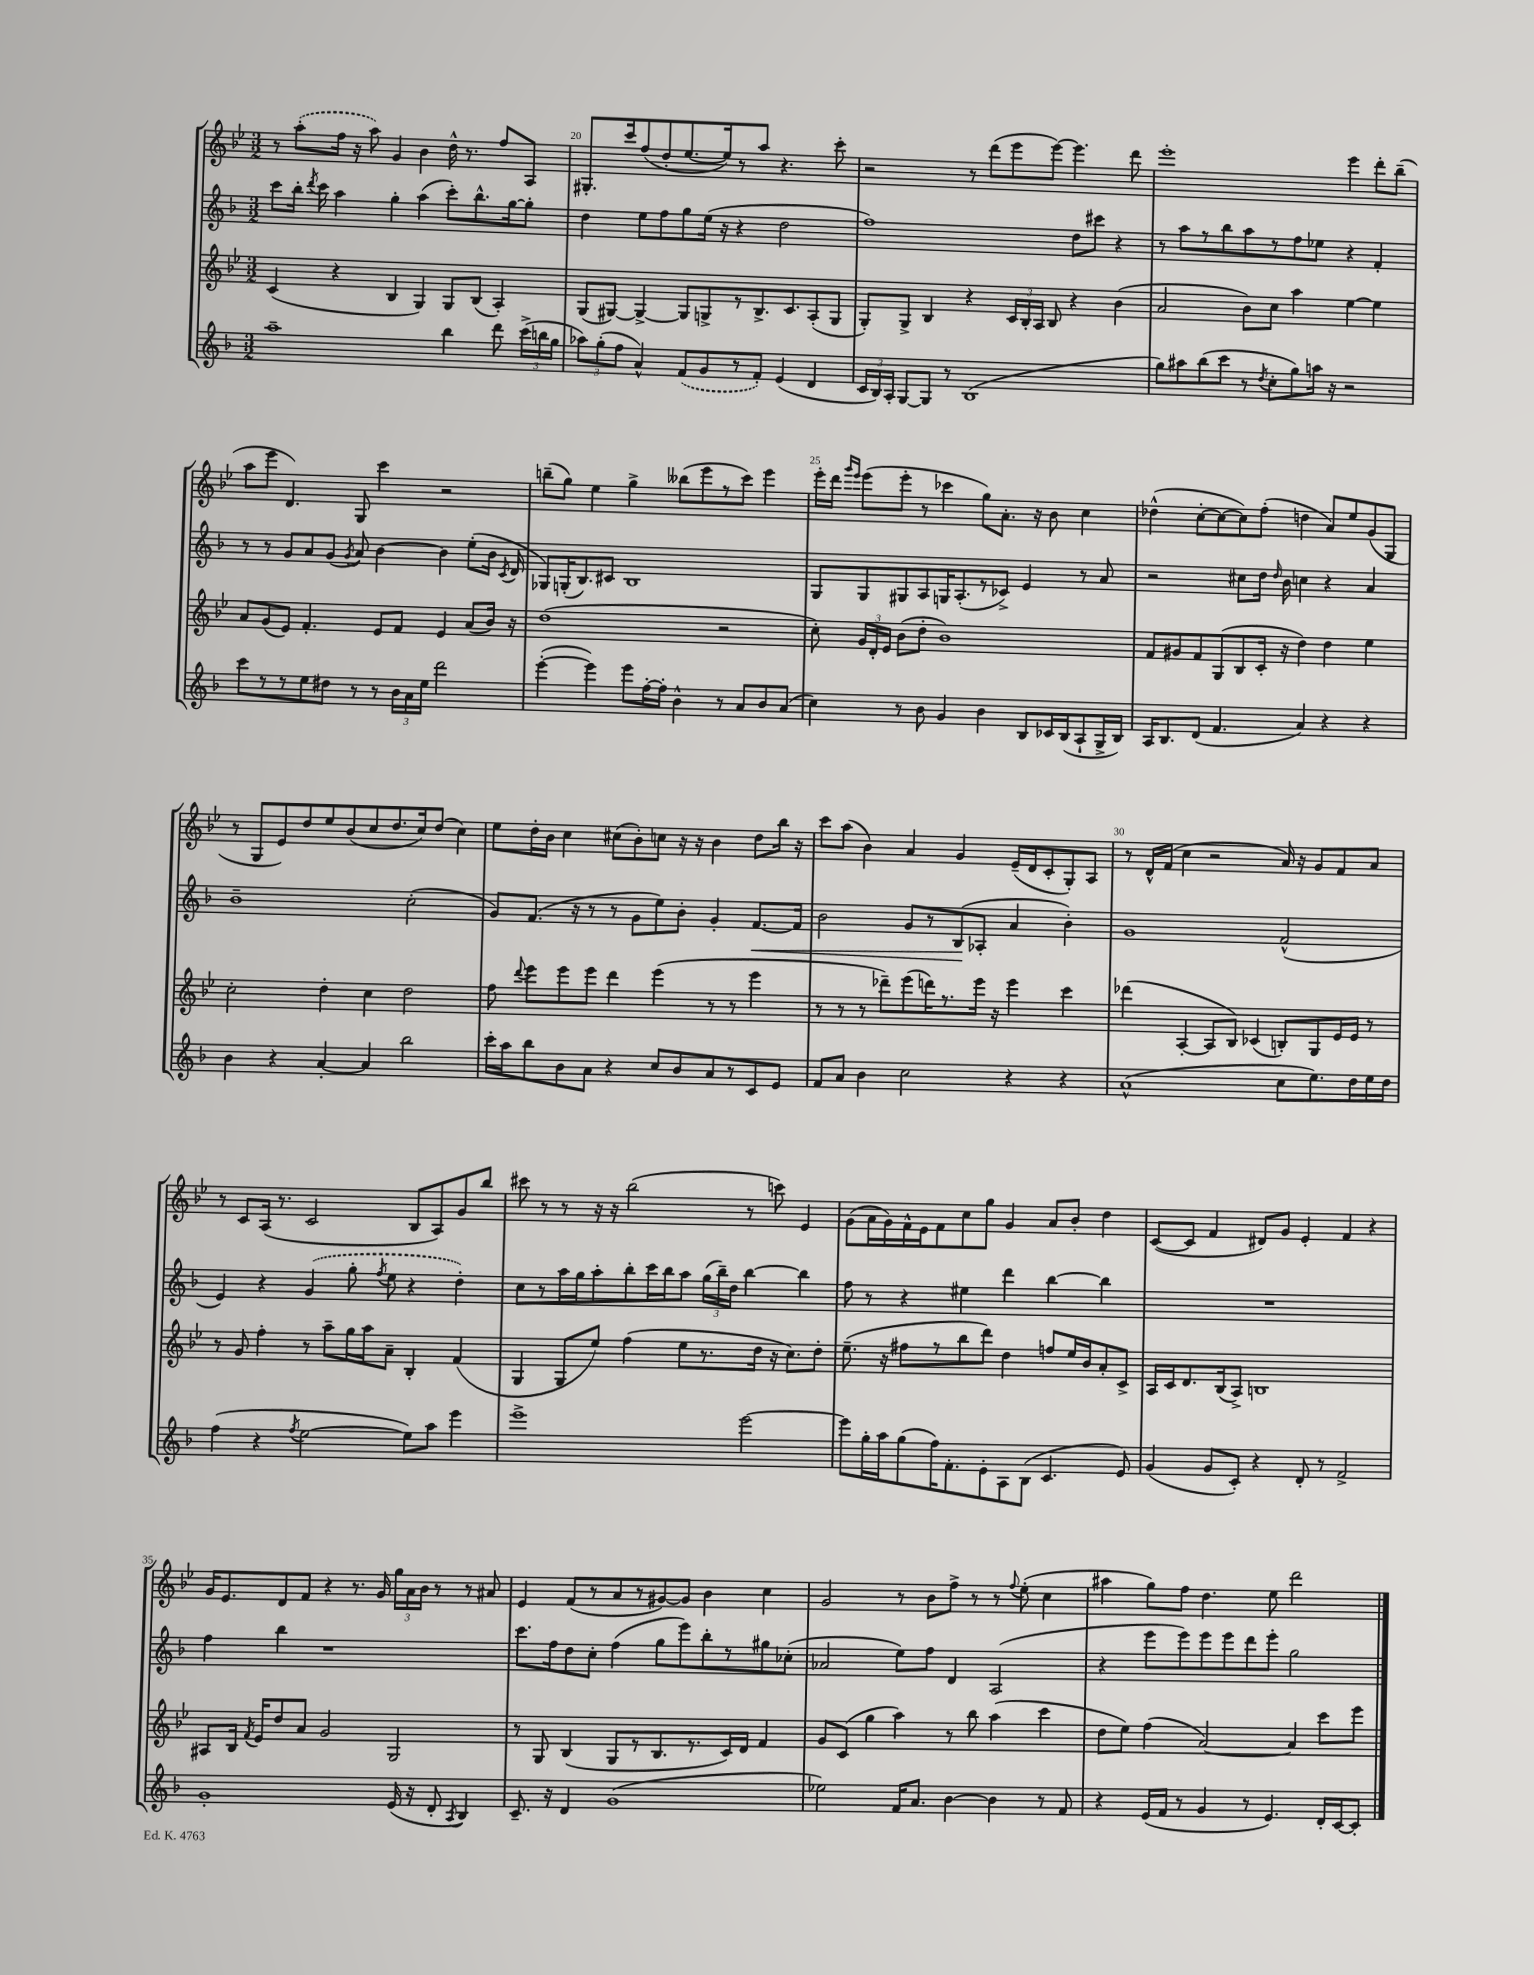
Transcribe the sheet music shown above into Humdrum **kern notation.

**kern	**kern	**kern	**dynam	**kern
*part4	*part3	*part2	*part2	*part1
*staff4	*staff3	*staff2	*staff2	*staff1
*clefG2	*clefG2	*clefG2	*	*clefG2
*k[b-]	*k[b-e-]	*k[b-]	*	*k[b-e-]
*M3/2	*M3/2	*M3/2	*	*M3/2
=19	=19	=19	=19	=19
1aa~	(4c/	8ccc\L	.	8r
.	.	16bb-'\Jk	.	(8aa'\L
.	.	8qddd/	.	.
.	.	16ccc\	.	.
.	4r	4aa\	.	16ff\Jk
.	.	.	.	16r
.	.	.	.	8aa\)
.	4B-/	4gg'\	.	4g/
.	4G/)	(4aa\	.	4b-\
4bb-\	8G/L	8ccc'\L)	.	16dd^^\
.	.	.	.	8.r
.	(8B-/J	8.bb-^^\	.	.
8ddd\	4A'/)	.	.	8ff/L
.	.	[16gg\k	.	.
(24ccc^\LL	.	8gg'\J]	.	8A/J
24bbn\	.	.	.	.
24gg\JJ	.	.	.	.
=20	=20	=20	=20	=20
12aa-X\L)	(8G/L	4dd\	.	8.G#X'/L
(12gg'\	.	.	.	.
.	[8G#X/J)	.	.	.
12ff\J	.	.	.	.
.	.	.	.	16ccc/k
4a^^/)	4G#^/_	8ee\L	.	(8ff/
.	.	8ff\	.	8dd'/
(8f/L	8G#/L]	8gg\	.	[8.ee-/
8g/	8Gn^/	(16ee\Jk	.	.
.	.	16r	.	16ee-/k])
8r	8r	4r	.	8r
8f'/J)	8.B-^/	.	.	8aa/J
(4e/	.	2dd\	.	4.r
.	8.c/	.	.	.
4d/	(8A'/	.	.	.
.	8G/J	.	.	8ccc'\
=21	=21	=21	=21	=21
24c/LL	8G'/L)	1ff)	.	2r
24B-/)	.	.	.	.
24A'/JJ	.	.	.	.
[8G/L	8G^/J	.	.	.
8G/J]	4B-/	.	.	.
8r	.	.	.	.
(1B-	4r	.	.	8r
.	.	.	.	(8ddd\L
.	24c/LL	.	.	8eee-\
.	24B-'/	.	.	.
.	24A/JJ	.	.	.
.	8B-/	.	.	[8eee-\J)
.	4r	8dd\L	.	4.eee-\]
.	.	8ccc#X\J	.	.
.	(4b-\	4r	.	.
.	.	.	.	8ddd\
=22	=22	=22	=22	=22
8gg\L)	2a/	8r	.	1eee-'
8aa#X\	.	8aa\L	.	.
(8bb-\	.	8r	.	.
8ccc\J	.	8bb-\	.	.
8r	8b-\L)	8aa\	.	.
8qdd/	.	.	.	.
8cc'\L	8cc\J	8r	.	.
8gg\)	4aa\	8ff\	.	.
16aan\Jk	.	8ee-X\J	.	.
16r	.	.	.	.
2r	[4ee-\	4r	.	4eee-\
.	4ee-\]	4f'/	.	8ddd'\L
.	.	.	.	(8bb-~\J
!!LO:LB:g=z
=23	=23	=23	=23	=23
8ccc\L	8a/L	8r	.	8aa\L
8r	(8g/	8r	.	8eee-\J
8r	8e-/J)	8g/L	.	4.d/)
8ee\	4.f'/	8a/	.	.
8dd#X\J	.	(8g/J	.	.
.	.	8qg/	.	.
8r	.	8a/)	.	8G/
8r	8e-/L	[4b-\	.	4ccc\
24b-\LL	8f/J	.	.	.
24a\	.	.	.	.
24ee\JJ	.	.	.	.
2ddd\	4e-/	4b-\]	.	2r
.	(8a/L	(8ee'\L	.	.
.	16b-/Jk)	16b-\Jk	.	.
.	.	8qc/	.	.
.	16r	16d/	.	.
=24	=24	=24	=24	=24
([4eee'\	(1dd	8G-X/L)	.	(8bbn~\L
.	.	(16Gn'/K	.	8gg\J)
.	.	8.B-/)	.	.
4eee\])	.	.	.	4ee-\
.	.	8c#X/J	.	.
8eee\L	.	1B-	.	4gg^\
[16ff'\L	.	.	.	.
16ff'\JJ]	.	.	.	.
4b-^^\	.	.	.	(8bb--X\L
.	.	.	.	8eee-\
8r	2r	.	.	8r
8a/L	.	.	.	8ccc\J)
8b-/	.	.	.	4eee-\
(8a/J	.	.	.	.
=25	=25	=25	=25	=25
4cc\)	8cc'\)	8G/L	.	16eee-'\LL
.	.	.	.	16ddd\JJ
.	.	.	.	16qqggg/LL
.	.	.	.	16qqeee-/JJ
.	24g/LL	8G/	.	(8eee-\L
.	24d'/	.	.	.
.	24e-/JJ	.	.	.
8r	(8b-\L	8G#X/	.	8eee-'\J
8b-\	8dd'\J	8A/	.	8r
4g/	1b-)	16Gn/K	.	4ccc-X\
.	.	(8.A'/	.	.
4b-\	.	8r	.	8gg\L)
.	.	8c-X^/J)	.	8.a'\J
8B-/L	.	4e/	.	.
.	.	.	.	16r
16c-X/L	.	.	.	8b-\
(16B-/J	.	.	.	.
8A`/	.	8r	.	4cc\
16G^/L	.	8a/	.	.
16B-/JJ)	.	.	.	.
=26	=26	=26	=26	=26
16A/KL	8f/L	2r	.	(4dd-X^^\
8.B-/	.	.	.	.
.	8g#X/	.	.	.
(8d/J	8f/	.	.	[8cc'\L
4.f/	(8G/	.	.	8cc\_
.	8B-/	8cc#X\L	.	8cc\])
.	16c'/Jk	16dd\Jk	.	(8ff'\J
.	.	16qqdd/	.	.
.	16r	16b-\	.	.
4a/)	4dd\)	4ccn\	.	4ddn\
4r	4dd\	4r	.	8a/L)
.	.	.	.	8ee-/
4r	4ee-\	4a/	.	(8g/
.	.	.	.	8G/J
!!LO:LB:g=z
=27	=27	=27	=27	=27
4b-\	2cc'\	1b-~	.	8r
.	.	.	.	8G/L
4r	.	.	.	8e-/)
.	.	.	.	8dd/
[4a'/	4dd'\	.	.	8ee-/
.	.	.	.	(8b-/
4a/]	4cc\	.	.	8cc/
.	.	.	.	8.dd/
2bb-\	2dd\	(2cc'\	.	.
.	.	.	.	16cc/k)
.	.	.	.	(8dd/J
.	.	.	.	4cc\)
=28	=28	=28	=28	=28
16ccc'\LL	8ff\	8g/L)	.	8ee-\L
16aa\J	.	.	.	.
.	8qqddd/	.	.	.
8bb-\	8eee-\L	(8.f/J	.	16dd'\L
.	.	.	.	16b-\JJ
8b-\	8eee-\	.	.	4cc\
.	.	16r	.	.
8a\J	8eee-\J	8r	.	.
4r	4ddd\	8r	.	(8cc#X\L
.	.	8g\L	.	8b-'\)
8cc/L	(4eee-\	8ee\)	.	8ccn\J
8b-/	.	8b-'\J	.	16r
.	.	.	.	16r
8a/	8r	4g'/	.	4b-\
8r	8r	.	.	.
!	!	!	!LO:HP:b	!
8c/	4eee-\	[8.f/L	<	8dd\L
8e/J	.	.	.	16bb-\Jk
.	.	16f/Jk]	.	16r
=29	=29	=29	=29	=29
8f/L	8r	2b-\	.	8ccc\L
8a/J	8r	.	.	(8aa\J
4b-\	8r	.	.	4b-\)
.	8ddd-X~\L)	.	.	.
2cc\	(8eee-\	8g/L	.	4a/
.	16dddn\K)	8r	.	.
.	8.r	.	.	.
.	.	(8B-/	.	4g/
.	16eee-\Jk	8A-X'/J	[	.
.	16r	.	.	.
4r	4eee-\	4a/	.	(16e-~/LL
.	.	.	.	16d/J
.	.	.	.	8c'/
4r	4ccc\	4b-'\)	.	8G'/)
.	.	.	.	8A/J
=30	=30	=30	=30	=30
(1a^^	(4ddd-X\	1g	.	8r
.	.	.	.	16d^^/LL
.	.	.	.	(16f/JJ
.	[4A'/	.	.	4cc\
.	8A/L]	.	.	2r
.	8B-/J)	.	.	.
.	(4c-X/	.	.	.
8cc\L	8Bn'/L)	(2f^^/	.	16a/)
.	.	.	.	16r
8.ee\)	8G/	.	.	8g/L
.	16e-/L	.	.	8f/
16dd\L	16e-/JJ	.	.	.
16ee\	8r	.	.	8a/J
16dd\JJ	.	.	.	.
!!LO:LB:g=z
=31	=31	=31	=31	=31
(4ff\	8r	4e/)	.	8r
.	8g/	.	.	8c/L
4r	4ff'\	4r	.	(16A/Jk
.	.	.	.	8.r
8qff/	.	.	.	.
[2ee\	8r	(4g/	.	2c/
.	8aa~\L	.	.	.
.	16gg\L	8gg'\	.	.
.	16aa\J	.	.	.
.	.	8qff/	.	.
.	8a~\J	8ee\	.	.
8ee\L])	4B-'/	4r	.	8B-/L
8aa\J	.	.	.	8A/)
4eee\	(4f/	4dd'\)	.	8g/
.	.	.	.	8bb-/J
=32	=32	=32	=32	=32
1eee^	4G/	8cc\L	.	8ccc#X\
.	.	8r	.	8r
.	8G/L	16aa\L	.	8r
.	.	16gg\J	.	.
.	8ee-/J)	8aa'\	.	16r
.	.	.	.	16r
.	(4ff\	8bb-'\	.	(2bb-\
.	.	16ccc\L	.	.
.	.	16bb-\J	.	.
.	8ee-\L	8aa\J	.	.
.	8.r	(24gg\LL	.	.
.	.	24bb-~\)	.	.
.	.	24dd\JJ	.	.
[2eee\	.	[4bb-\	.	8r
.	16dd\Jk	.	.	.
.	16r	.	.	8cccn\)
.	8.cc\L)	.	.	.
.	.	4bb-\]	.	4e-/
.	8dd'\J	.	.	.
=33	=33	=33	=33	=33
8eee\L]	(8.ee-~\	8ff\	.	(8g\L
16gg'\L	.	8r	.	16a\L
16aa\J	16r	.	.	16g\)
(8gg\	8ff#X\L	4r	.	16f^^\
.	.	.	.	16e-\J
16ff\K)	8r	.	.	8f\
8.f'\	.	.	.	.
.	8bb-\	4ee#X\	.	8cc\
8e'\	8ddd\J)	.	.	8gg\J
8A\	4dd\	4ddd\	.	4g/
(8B-\J	.	.	.	.
4.c/	8ffn/L	[4bb-\	.	8a/L
.	16ee-/L	.	.	8b-'/J
.	16b-/J	.	.	.
.	8a'/	4bb-\]	.	4dd\
8e/)	8c^/J	.	.	.
=34	=34	=34	=34	=34
(4g/	16A/LL	1.r	.	([8c/L
.	16c/J	.	.	.
.	8.d/	.	.	8c/J]
8g/L	.	.	.	4f/
.	(16B-/k	.	.	.
8c'/J)	8A^/J)	.	.	.
4r	1Bn	.	.	8d#X/L)
.	.	.	.	8g/J
8d'/	.	.	.	4e-'/
8r	.	.	.	.
2f^/	.	.	.	4f/
.	.	.	.	4r
!!LO:LB:g=z
=35	=35	=35	=35	=35
1g'	8A#X/L	4ff\	.	16g/KL
.	.	.	.	8.e-/
.	16B-/Jk	.	.	.
.	8qf/	.	.	.
.	16e-/KL	.	.	.
.	8dd/	4bb-\	.	8d/
.	8a/J	.	.	8f/J
.	2g/	1r	.	4r
.	.	.	.	8.r
.	.	.	.	16g/
(16e/	2G/	.	.	24gg\LL
.	.	.	.	24a\
16r	.	.	.	.
.	.	.	.	24b-\JJ
8d'/	.	.	.	8r
8qA/	.	.	.	.
4B-/)	.	.	.	8r
.	.	.	.	8a#X/
=36	=36	=36	=36	=36
8.c~/	8r	8.ccc\L	.	4e-/
.	8G/	.	.	.
16r	.	16ff\k	.	.
4d/	(4B-/	8dd\	.	(8f/L
.	.	8cc'\J	.	8r
(1g	8G/L	(4ff\	.	8a/
.	8r	.	.	8r
.	8.B-/	8gg\L	.	[8g#X/)
.	.	8eee\)	.	8g#/J]
.	8.r	.	.	.
.	.	8bb-'\	.	4b-\
.	16c/L)	8r	.	.
.	16d/JJ	.	.	.
.	4f/	8gg#X\	.	4cc\
.	.	(8cc-X'\J	.	.
=37	=37	=37	=37	=37
2ee-X\)	8g/L	2a-X/	.	2g/
.	(8c/J	.	.	.
.	4gg\	.	.	.
16f/KL	4aa\)	8ee\L)	.	8r
8.a/J	.	.	.	.
.	.	8ff\J	.	8b-\L
[4b-\	8r	4d/	.	8ff^\J
.	8bb-\	.	.	8r
4b-\]	(4aa\	(2A/	.	8r
.	.	.	.	8qqff/
.	.	.	.	(8ee-'\
8r	4ccc\	.	.	4cc\
8f/	.	.	.	.
=38	=38	=38	=38	=38
4r	8dd\L	4r	.	4aa#X\
.	8ee-\J)	.	.	.
(16e/LL	(4ff\	8eee\L	.	8gg\L)
16f/JJ	.	.	.	.
8r	.	8eee\)	.	8ff\J
4g/	[2a/)	8eee\	.	4.dd\
.	.	8eee\	.	.
8r	.	8ddd\	.	.
4.e/)	.	8eee'\J	.	8ee-\
.	4a/]	2gg\	.	2ddd\
16d'/LL	8ccc\L	.	.	.
[16c/J	.	.	.	.
8c'/J]	8eee-\J	.	.	.
==	==	==	==	==
*-	*-	*-	*-	*-
